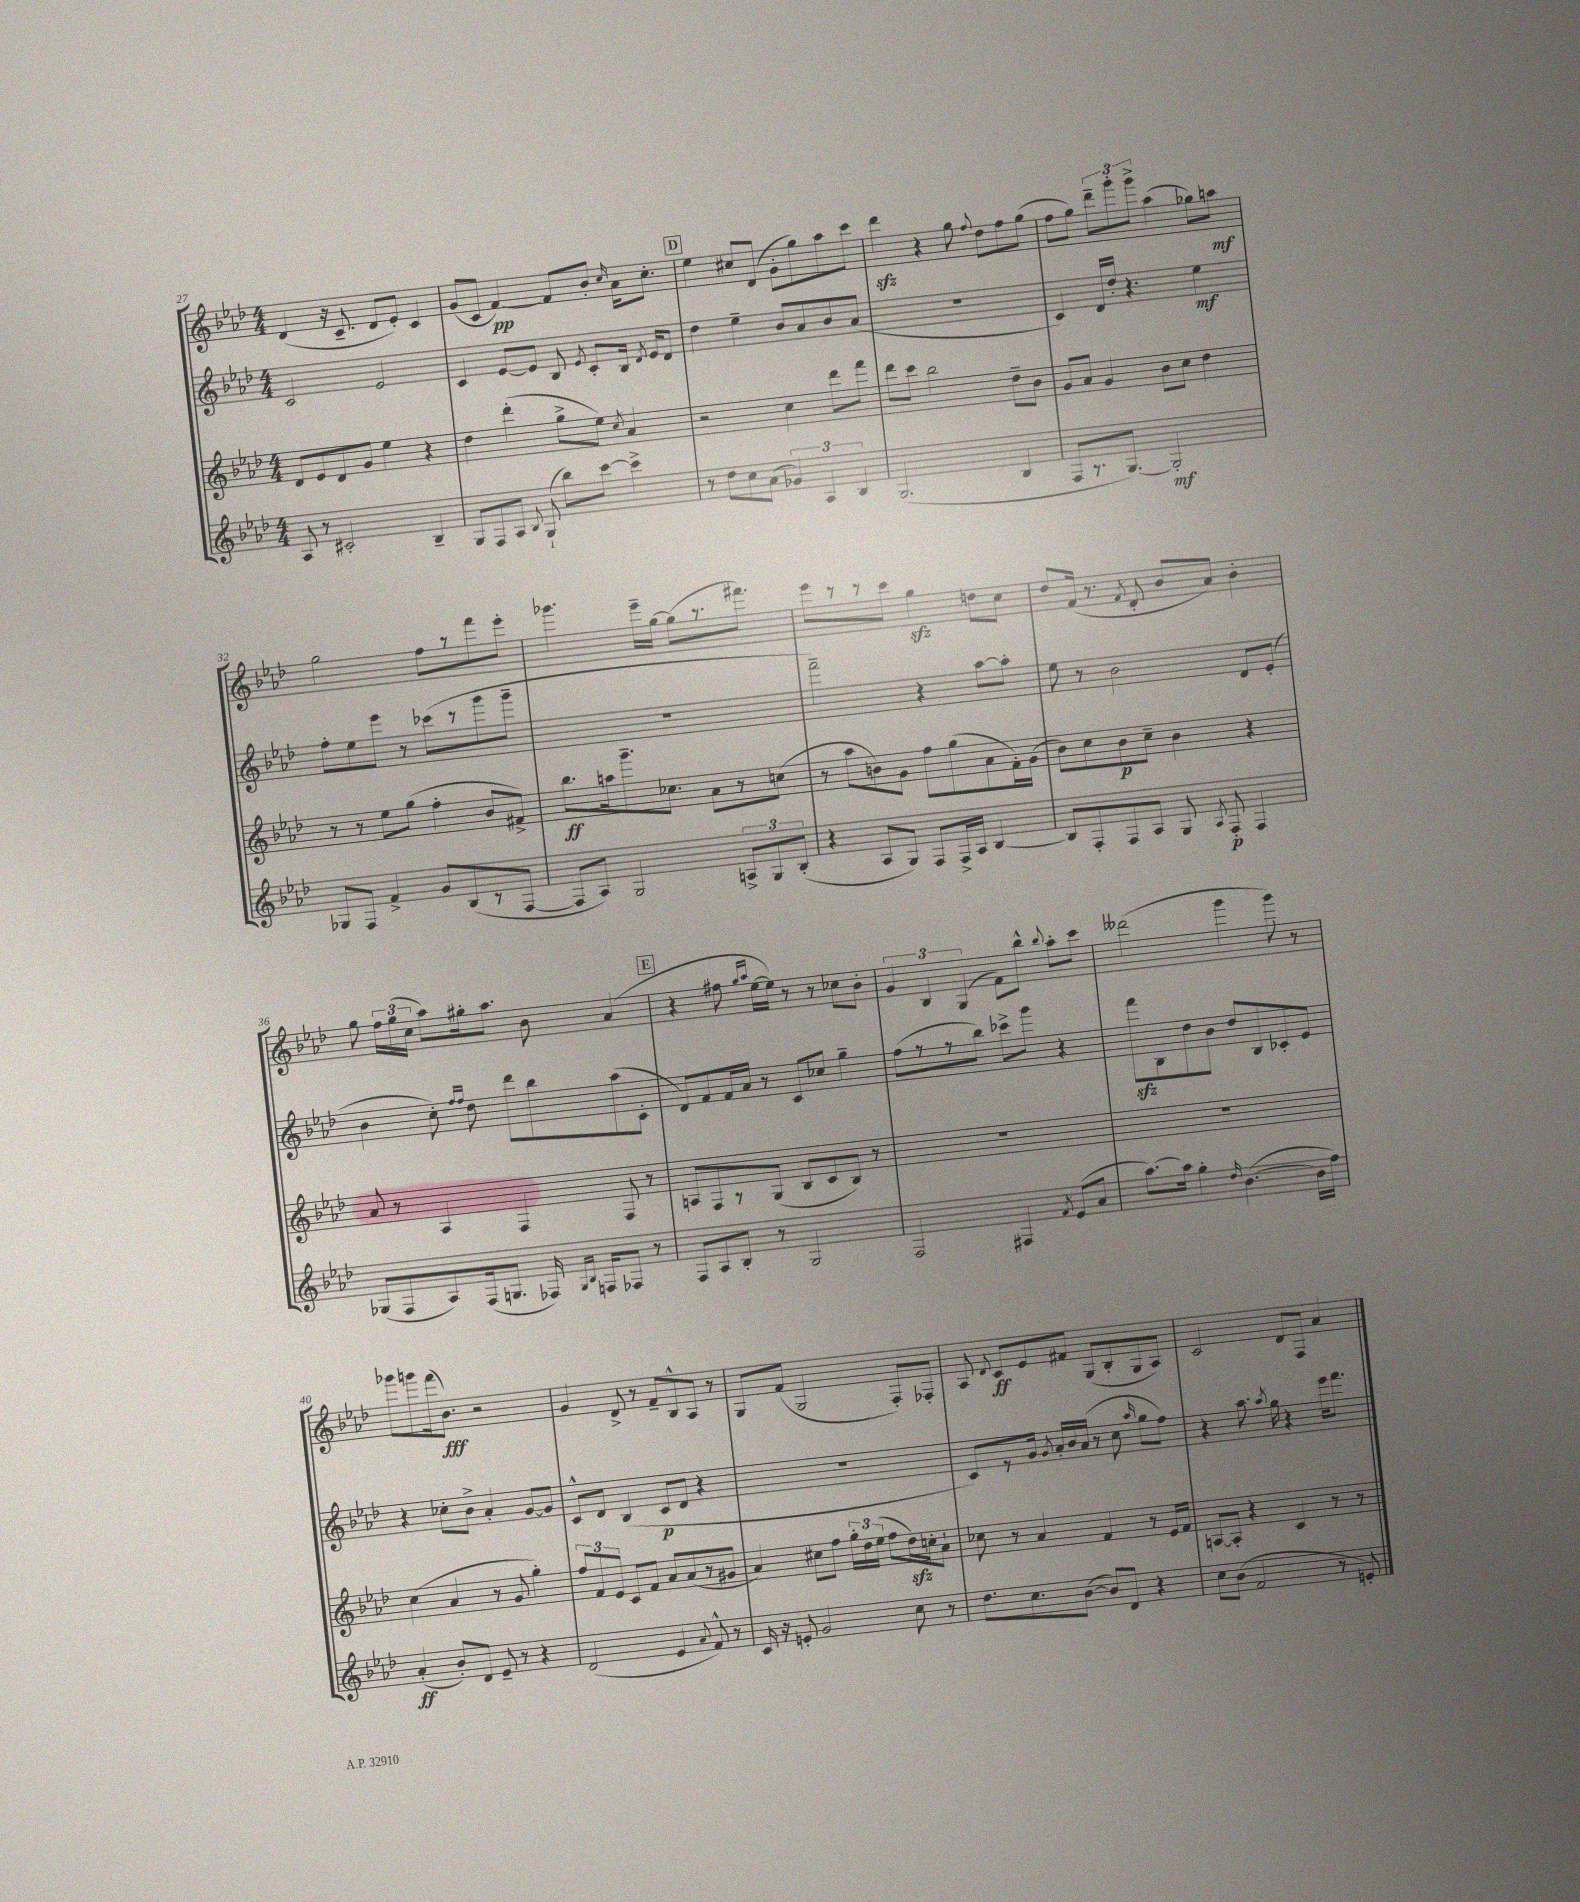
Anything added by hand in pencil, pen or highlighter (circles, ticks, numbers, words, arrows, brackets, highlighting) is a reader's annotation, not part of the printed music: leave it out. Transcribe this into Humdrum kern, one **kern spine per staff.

**kern	**dynam	**kern	**dynam	**kern	**dynam	**kern	**dynam
*part4	*part4	*part3	*part3	*part2	*part2	*part1	*part1
*staff4	*staff4	*staff3	*staff3	*staff2	*staff2	*staff1	*staff1
*clefG2	*	*clefG2	*	*clefG2	*	*clefG2	*
*k[b-e-a-d-]	*	*k[b-e-a-d-]	*	*k[b-e-a-d-]	*	*k[b-e-a-d-]	*
*M4/4	*	*M4/4	*	*M4/4	*	*M4/4	*
=27	=27	=27	=27	=27	=27	=27	=27
8A-/	.	8d-/L	.	2c/	.	(4d-/	.
8r	.	8e-/	.	.	.	.	.
2c#X'/	.	8d-/	.	.	.	16r	.
.	.	.	.	.	.	8.c~/	.
.	.	8g/J	.	.	.	.	.
.	.	4ee-\	.	2e-/	.	8d-/L	.
.	.	.	.	.	.	8e-'/J)	.
4B-~/	.	4r	.	.	.	4c/	.
=28	=28	=28	=28	=28	=28	=28	=28
8G/L	.	4dd-\	.	4c/	.	(8g/L	.
8F/	.	.	.	.	.	8c/J	.
8A-/J	.	(4ddd-'\	.	[8e-/L	.	[4f/)	pp
8qqB-/	.	.	.	.	.	.	.
(8G`/	.	.	.	8e-/J]	.	.	.
8bb-\L)	.	8gg^\L	.	8B-/	.	8f/L]	.
.	.	.	.	8qe-/	.	.	.
[8ccc\J	.	8ee-\J)	.	8c'/L	.	8b-'/J	.
.	.	8qcc/	.	.	.	16qqcc/	.
4ccc^\]	.	4a-/	.	16B-/Jk	.	16a-\KL	.
.	.	.	.	8qd-/	.	.	.
.	.	.	.	16e-/KL	.	8.cc'\J	.
.	.	.	.	8d-/J	.	.	.
!!LO:REH:place=s1:t=D
=29	=29	=29	=29	=29	=29	=29	=29
8r	.	2r	.	4dd-\	.	4ee-\	.
8dd-\L	.	.	.	.	.	.	.
8cc\	.	.	.	4ee-~\	.	8cc#X/L	.
(8a-\J	.	.	.	.	.	(8d-/J	.
6g-X/)	.	4cc\	.	8b-/L	.	8g'\L	.
.	.	.	.	8a-/	.	8gg\)	.
6A-/	.	.	.	.	.	.	.
.	.	8ddd-\L	.	8b-/	.	8aa-\	.
6B-/	.	.	.	.	.	.	.
.	.	8fff\J	.	(8a-/J	.	8ccc\J	.
=30	=30	=30	=30	=30	=30	=30	=30
(2.G/	.	8ddd-\L	.	1r	.	4ddd-zz\	.
.	.	8ccc\J	.	.	.	.	.
.	.	2bb-\	.	.	.	4r	.
.	.	.	.	.	.	8gg\	.
.	.	.	.	.	.	8qqff/	.
.	.	.	.	.	.	8dd-\L	.
4B-/	.	8dd-~\L	.	.	.	8ff\	.
.	.	8b-\J	.	.	.	(8gg\J	.
=31	=31	=31	=31	=31	=31	=31	=31
8F/L	.	8g/L	.	4c/)	.	8ff\L	.
8.r	.	8a-/J	.	.	.	8gg\J)	.
.	.	4g/	.	16d-/LL	.	12ddd-~\L	.
[8.G/J)	.	.	.	16dd-'/JJ	.	.	.
.	.	.	.	.	.	12ggg'\	.
.	.	.	.	4.r	.	.	.
.	.	.	.	.	.	12ggg^\J	.
2G'/]	mf	8b-\L	.	.	.	(4aa-\	.
.	.	8cc\J	.	.	.	.	.
.	.	4dd-\	.	4ee-\	mf	8gg-X\L)	.
.	.	.	.	.	.	8aan\J	mf
!!LO:LB:g=z
=32	=32	=32	=32	=32	=32	=32	=32
8G-X/L	.	8r	.	8ff'\L	.	2gg\	.
8F/J	.	8r	.	8ee-\	.	.	.
4f^/	.	8ee-\L	.	8eee-\J	.	.	.
.	.	(8gg\J	.	8r	.	.	.
8g/L	.	4ff'\	.	(8ccc-X\L	.	8ff\L	.
(8B-/	.	.	.	8r	.	8r	.
8r	.	8b-/L	.	8ggg\	.	8fff\	.
[8F/J	.	8f#X^/J)	.	8ggg~\J	.	8eee-'\J	.
=33	=33	=33	=33	=33	=33	=33	=33
8F/L]	.	8.bb-\L	ff	1r	.	4.ggg-X\	.
8A-/J)	.	.	.	.	.	.	.
.	.	16aan\k	.	.	.	.	.
2G/	.	8.ggg~\	.	.	.	.	.
.	.	.	.	.	.	16eee-~\LL	.
.	.	8.cc-X\J	.	.	.	[16gg\JJ	.
.	.	.	.	.	.	(8gg\L]	.
.	.	8a-\L	.	.	.	8.r	.
12An^/L	.	8r	.	.	.	.	.
.	.	.	.	.	.	8.fff#X\J)	.
12G/	.	.	.	.	.	.	.
.	.	(8ccn\J	.	.	.	.	.
(12B-'/J	.	.	.	.	.	.	.
=34	=34	=34	=34	=34	=34	=34	=34
4r	.	8r	.	2fff~\)	.	8eee-\L	.
.	.	8aa-\L	.	.	.	8r	.
8A-/L	.	8bn\)	.	.	.	8r	.
8G/J)	.	8g\J	.	.	.	8ccc\J	.
8F/L	.	8ff\L	.	4r	.	4ggzz\	.
16F^/L	.	(8gg\	.	.	.	.	.
16A-/JJ	.	.	.	.	.	.	.
[4B-/	.	8a-\	.	[8aa-\L	.	8ddn\L	.
.	.	16f'\L)	.	8aa-'\J]	.	8cc\J	.
.	.	(16g\JJ	.	.	.	.	.
=35	=35	=35	=35	=35	=35	=35	=35
8B-/L]	.	8b-\L)	.	8ee-\	.	8dd-/L	.
8F'/	.	8cc\	.	8r	.	(16f/Jk	.
.	.	.	.	.	.	8.r	.
8F/	.	8b-\	p	2b-\	.	.	.
.	.	.	.	.	.	8qf/	.
8A-/J	.	8cc~\J	.	.	.	8d-'/	.
8G/	.	4b-\	.	.	.	8b-/L	.
8qA-/	.	.	.	.	.	.	.
8F'/	p	.	.	.	.	8a-/J)	.
4F/	.	4r	.	8d-/L	.	4b-'\	.
.	.	.	.	(8e-'/J	.	.	.
!!LO:LB:g=z
=36	=36	=36	=36	=36	=36	=36	=36
(8G-X/L	.	8a-/	.	4b-\	.	8gg\	.
8F/	.	8r	.	.	.	24ff\LL	.
.	.	.	.	.	.	(24gg\	.
.	.	.	.	.	.	24cc\JJ	.
8A-/)	.	4A-/	.	8cc'\)	.	8aa-\L)	.
.	.	.	.	16qqff/LL	.	.	.
.	.	.	.	16qqff/JJ	.	.	.
(16F/k	.	.	.	8dd-\	.	16gg#X'\k	.
8.Gn/J	.	.	.	.	.	8.aa-\J	.
.	.	4F/	.	8ddd-\L	.	.	.
16F-X/)	.	.	.	8bb-\	.	8b-\	.
16qqG/LL	.	.	.	.	.	.	.
16qqB-/JJ	.	.	.	.	.	.	.
16Fn/KL	.	.	.	.	.	.	.
8F-X/J	.	8F/	.	(8aa-\	.	(4a-/	.
8r	.	8r	.	8c'\J	.	.	.
!!LO:REH:place=s1:t=E
=37	=37	=37	=37	=37	=37	=37	=37
8F/L	.	8An/L	.	8d-/L)	.	4r	.
8A-/	.	8F/	.	8f/	.	.	.
8B-'/J	.	8r	.	16f/L	.	8ff#X\	.
.	.	.	.	16a-/JJ	.	.	.
.	.	.	.	.	.	16qqgg/LL	.
.	.	.	.	.	.	16qqaa-/JJ	.
8r	.	(8G/J	.	8r	.	[16ee-\LL	.
.	.	.	.	.	.	16ee-\JJ])	.
2G/	.	8B-/L	.	8c/L	.	8r	.
.	.	8c/	.	8cc-X/J	.	8r	.
.	.	8B-/J)	.	4gg~\	.	8cc-X\L	.
.	.	8r	.	.	.	8b-'\J	.
=38	=38	=38	=38	=38	=38	=38	=38
2F/	.	1r	.	(8ff\L	.	6g/	.
.	.	.	.	8r	.	.	.
.	.	.	.	.	.	6B-/	.
.	.	.	.	8r	.	.	.
.	.	.	.	.	.	(6G/	.
.	.	.	.	8bb-\J)	.	.	.
4F#X/	.	.	.	8ccc-X^\L	.	8f\L)	.
.	.	.	.	8ggg\J	.	8bb-^^\J	.
8qf/	.	.	.	.	.	8qqbb-/	.
(8e-/L	.	.	.	4r	.	8aa-'\L	.
8a-/J	.	.	.	.	.	8ccc\J	.
=39	=39	=39	=39	=39	=39	=39	=39
[8.aa-\L)	.	1r	.	8fffzz\L	.	(2ddd--X\	.
.	.	.	.	8B-\	.	.	.
16aa-\Jk]	.	.	.	.	.	.	.
4gg'\	.	.	.	8dd-\	.	.	.
.	.	.	.	8b-\J	.	.	.
16qqdd-/	.	.	.	.	.	.	.
([4.b-\	.	.	.	8dd-/L	.	4ggg\	.
.	.	.	.	8B-/	.	.	.
.	.	.	.	8c-X'/	.	8ggg\)	.
16b-\LL]	.	.	.	8e-/J	.	8r	.
16ff\JJ)	.	.	.	.	.	.	.
!!LO:LB:g=z
=40	=40	=40	=40	=40	=40	=40	=40
(4a-'/	ff	(4cc\	.	4r	.	8ggg-X\L	.
.	.	.	.	.	.	8gggn\	.
8b-'/L)	.	4a-/	.	8cc-X'\L	.	(16fff\k	.
.	.	.	.	.	.	8.b-\J)	fff
8d-/J	.	.	.	8b-^\J	.	.	.
8e-~/	.	8r	.	4a-'/	.	2r	.
8r	.	8g/	.	.	.	.	.
4r	.	4gg'\)	.	[8g/L	.	.	.
.	.	.	.	8g/J]	.	.	.
=41	=41	=41	=41	=41	=41	=41	=41
(2d-/	.	12ff/L	.	8c^^/L	.	4g/	.
.	.	12f/	.	.	.	.	.
.	.	.	.	8d-/J	.	.	.
.	.	12e-/J	.	.	.	.	.
.	.	8c/L	.	(4B-/	.	8d-^/	.
.	.	8f/J	.	.	.	8r	.
4e-/	.	8a-/L	.	8c/L	p	8f~/L	.
.	.	(8a-/	.	8d-/J	.	8B-^^/	.
8qqa-/	.	.	.	.	.	.	.
8f^^/)	.	8r	.	4r	.	8A-/J	.
8r	.	8g#X/J	.	.	.	8r	.
=42	=42	=42	=42	=42	=42	=42	=42
16c/	.	4a-/)	.	1r	.	8G/L	.
16r	.	.	.	.	.	.	.
8en'/	.	.	.	.	.	(8f/J	.
2g/	.	8cc#X\L	.	.	.	2G/	.
.	.	8ff\J	.	.	.	.	.
.	.	24gg'\LL	.	.	.	.	.
.	.	24dd-\	.	.	.	.	.
.	.	(24ee-\JJ	.	.	.	.	.
.	.	8ff\L	.	.	.	.	.
8cc\	.	16dd-zz\L)	.	.	.	8F'/L)	.
.	.	16ccn'\J	.	.	.	.	.
8r	.	8a-`\J	.	.	.	8F-X'/J	.
=43	=43	=43	=43	=43	=43	=43	=43
8.dd-\L	.	8cc-X\	.	8c/L)	.	8A-/	.
.	.	.	.	.	.	8qqd-/	.
.	.	8r	.	8r	.	8c/L	ff
8.cc\	.	.	.	.	.	.	.
.	.	4a-/	.	16g/Jk	.	8e-/	.
.	.	.	.	8qg/	.	.	.
.	.	.	.	16a-'/LL	.	.	.
([8b-\J	.	.	.	16b-/	.	8f#X/J	.
.	.	.	.	(16a-/JJ	.	.	.
8b-/L])	.	4f/	.	8r	.	(8G/L	.
8d-/J	.	.	.	8cc\	.	8B-'/	.
.	.	.	.	16qqaa-/	.	.	.
4r	.	8r	.	8gg\L	.	8G/	.
.	.	16e-/LL	.	8ff\J)	.	8A-/J)	.
.	.	16f/JJ	.	.	.	.	.
=44	=44	=44	=44	=44	=44	=44	=44
8cc\L	.	[8An/L	.	4r	.	2c/	.
(8b-\J	.	8A'/J]	.	.	.	.	.
2f/	.	4r	.	8.aa-\	.	.	.
.	.	.	.	8qaa-/	.	.	.
.	.	.	.	16gg\	.	.	.
.	.	4c/	.	4r	.	8d-/L	.
.	.	.	.	.	.	8F/J	.
8r	.	8r	.	16eee-\KL	.	4a-/	.
.	.	.	.	8.fff\J	.	.	.
8en'/)	.	8r	.	.	.	.	.
==	==	==	==	==	==	==	==
*-	*-	*-	*-	*-	*-	*-	*-
